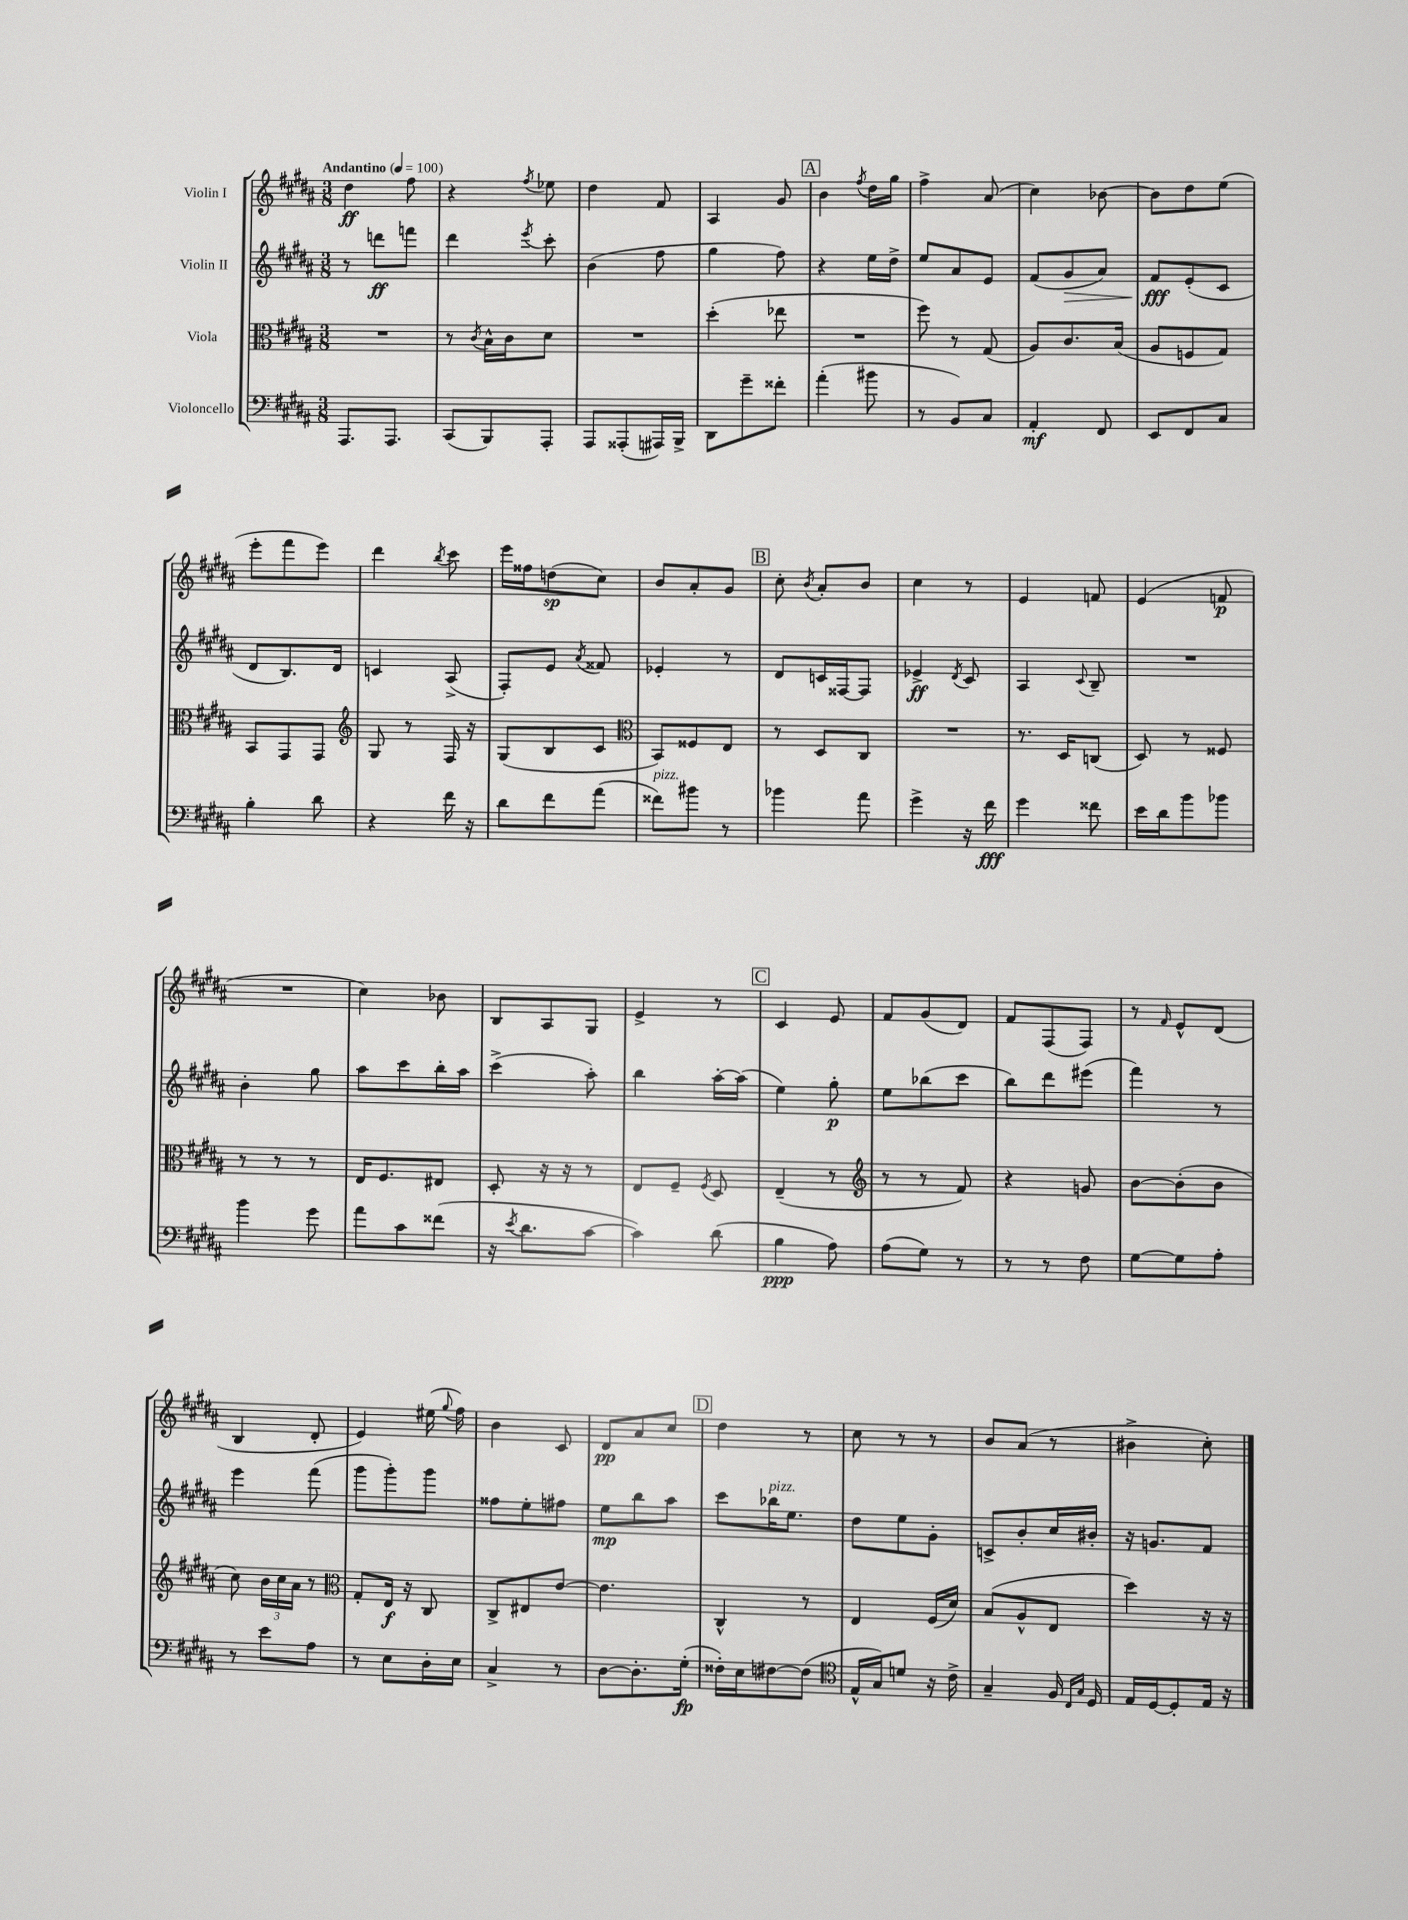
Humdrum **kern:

**kern	**kern	**kern	**kern
*staff4	*staff3	*staff2	*staff1
*clefF4	*clefC3	*clefG2	*clefG2
*k[f#c#g#d#a#]	*k[f#c#g#d#a#]	*k[f#c#g#d#a#]	*k[f#c#g#d#a#]
*M3/8	*M3/8	*M3/8	*M3/8
*MM100	*MM100	*MM100	*MM100
8.AAA#/L	4.r	8r	4dd#\
.	.	8ddd\L	.
8.AAA#/J	.	.	.
.	.	8fff\J	8ff#\
=	=	=	=
(8CC#/L	8r	4ddd#\	4r
.	8qc#/	.	.
8BBB/)	16B^^\LL	.	.
.	16c#\J	.	.
.	.	8qeee/	8qff#/
8AAA#'/J	8d#\J	8ccc#'\	8ee-\
=	=	=	=
8AAA#/L	4.r	(4b\	4dd#\
(8AAA##'/	.	.	.
16AAA#/L)	.	8ff#\	8f#/
16BBB^/JJ	.	.	.
=	=	=	=
8DD#\L	(4dd#'\	4gg#\	4A#/
8g#~\	.	.	.
8f##'\J	8ee-\	8ff#\)	8g#/
=	=	=	=
(4a#'\	4.r	4r	4b\
.	.	.	8qff#/
8b#\	.	16ee\LL	16dd#\LL
.	.	16dd#^\JJ	16gg#\JJ
=	=	=	=
8r	8ff#\)	8ee/L	4ff#^\
8BB/L)	8r	8a#/	.
8C#/J	(8G#/	8e/J	(8a#/
=	=	=	=
4AA#'/	8A#/L)	(8f#/L	4cc#\)
.	8.c#/	8g#/	.
8FF#/	.	8a#/J)	[8b-\
.	(16B/Jk	.	.
=	=	=	=
8EE/L	8A#/L	8f#/L	8b-\]L
8FF#/	8F/	(8e'/	8dd#\
8C#/J	8G#/J)	8c#/J	(8ee\J
=	=	=	=
4B'\	8BB/L	8d#/L	8eee'\L
.	8GG#/	8.B/)	8fff#\
8d#\	8GG#/J	.	8eee\J)
.	.	16d#/Jk	.
=	=	=	=
*	*clefG2	*	*
4r	8G#/	4c/	4ddd#\
.	8r	.	.
.	.	.	8qbb/
16f#\	16F#/	(8A#^/	8ccc#\
16r	16r	.	.
=	=	=	=
8d#\L	(8G#/L	8F#'/L)	16eee\LL
.	.	.	16ff##\J
8f#\	8B/	8e/J	(8dd\
.	.	8qa#/	.
(8a#\J	8c#/J	8f##/	8cc#\J)
=	=	=	=
*	*clefC3	*	*
8f##\L)	8BB/L)	4e-'/	8b/L
8b#\J	8F##/	.	8a#'/
8r	8E/J	8r	8g#/J
=	=	=	=
4b-\	8r	8d#/L	8cc#'\
.	.	.	8qb/
.	8D#/L	16c/L	8a#'/L
.	.	[16F##/J	.
8a#\	8C#/J	8F##/]J	8b/J
=	=	=	=
4g#^\	4.r	4e-^/	4cc#\
.	.	8qd#/	.
16r	.	8c#/	8r
16f#\	.	.	.
=	=	=	=
4g#\	8.r	4A#/	4e/
.	16D#/LK	.	.
.	.	8qqc#/	.
8f##\	(8C/J	8B~/	8f/
=	=	=	=
16e\LL	8D#/)	4.r	(4e/
16d#\J	.	.	.
8b\	8r	.	.
8b-\J	8F##/	.	8f/
=	=	=	=
4b\	8r	4b'\	4.r
.	8r	.	.
8g#\	8r	8gg#\	.
=	=	=	=
8a#\L	16E/LK	8aa#\L	4cc#\)
.	8.F#/	.	.
8c#\	.	8ccc#\	.
(8f##\J	8E#/J	16bb'\L	8b-\
.	.	16aa#\JJ	.
=	=	=	=
16r	8D#'/	(4ccc#^\	8B/L
8qe/	.	.	.
8.d#\L	.	.	.
.	16r	.	8A#/
.	16r	.	.
[8c#\J	8r	8aa#'\)	8G#/J
=	=	=	=
4c#\])	8E/L	4bb\	4e^/
.	8F#~/J	.	.
.	8qF#/	.	.
(8d#\	8D#/	[16aa#'\LL	8r
.	.	(16aa#\]JJ	.
=	=	=	=
4B\	(4E~/	4ee\)	4c#/
8A#\)	8r	8gg#'\	8e/
=	=	=	=
*	*clefG2	*	*
(8A#\L	8r	8ee\L	8f#/L
8G#\J)	8r	(8bb-\	(8g#/
8r	8f#/)	8ccc#\J	8d#/J)
=	=	=	=
8r	4r	8bb\L)	8f#/L
8r	.	8ddd#\	(8F#/
8F#\	8g/	(8eee#\J	8F#/J)
=	=	=	=
[8G#\L	[8b\L	4fff#\)	8r
.	.	.	16qqf#/
8G#\]	(8b'\]	.	8e^^/L
8A#'\J	8b\J	8r	(8d#/J
=	=	=	=
8r	8cc#\)	4eee\	4B/
8e\L	24b\LL	.	.
.	24cc#\	.	.
.	24a#\JJ	.	.
8A#\J	8r	(8fff#\	8d#'/
=	=	=	=
*	*clefC3	*	*
8r	8G#'/L	8ggg#\L	4e/)
8E\L	16E/Jk	8ggg#'\)	.
.	16r	.	.
16D#'\L	8C#/	8ggg#\J	(16ee#\
.	.	.	8qqgg#/
16E\JJ	.	.	16ff#\)
=	=	=	=
4C#^/	8C#^/L	8ff##\L	4b\
.	8E#/	8ee'\	.
8r	[8e/J	8ff#\J	8c#/
=	=	=	=
[8D#\L	4.e\]	8ee\L	8d#/L
8.D#'\]	.	8bb\	8a#/
.	.	8aa#\J	8cc#/J
(16G#'\Jk	.	.	.
=	=	=	=
16F##'\LL)	4C#^^/	8ccc#\L	4dd#\
16E\J	.	.	.
[8F#\	.	16bb-\K	.
.	.	8.ee\J	.
(8F#\]J	8r	.	8r
=	=	=	=
*clefC4	*	*	*
16E^^/LL	4E/	8dd#\L	8cc#\
16G#/J)	.	.	.
8d/J	.	8ee\	8r
16r	(16F#/LL	8g#'\J	8r
16c#^\	16d#/JJ)	.	.
=	=	=	=
4G#~/	(8B/L	8c^/L	8b/L
.	8A#^^/	8b'/	(8a#/J
16F#/	8E/J	16cc#/L	8r
16qqC#/LL	.	.	.
16qqG#/JJ	.	.	.
16D#/	.	16b#'/JJ	.
=	=	=	=
16E/LL	4dd#\)	16r	4b#^\
[16D#/J	.	8.g/L	.
8D#'/]	.	.	.
16E/Jk	16r	8f#/J	8cc#'\)
16r	16r	.	.
==	==	==	==
*-	*-	*-	*-
